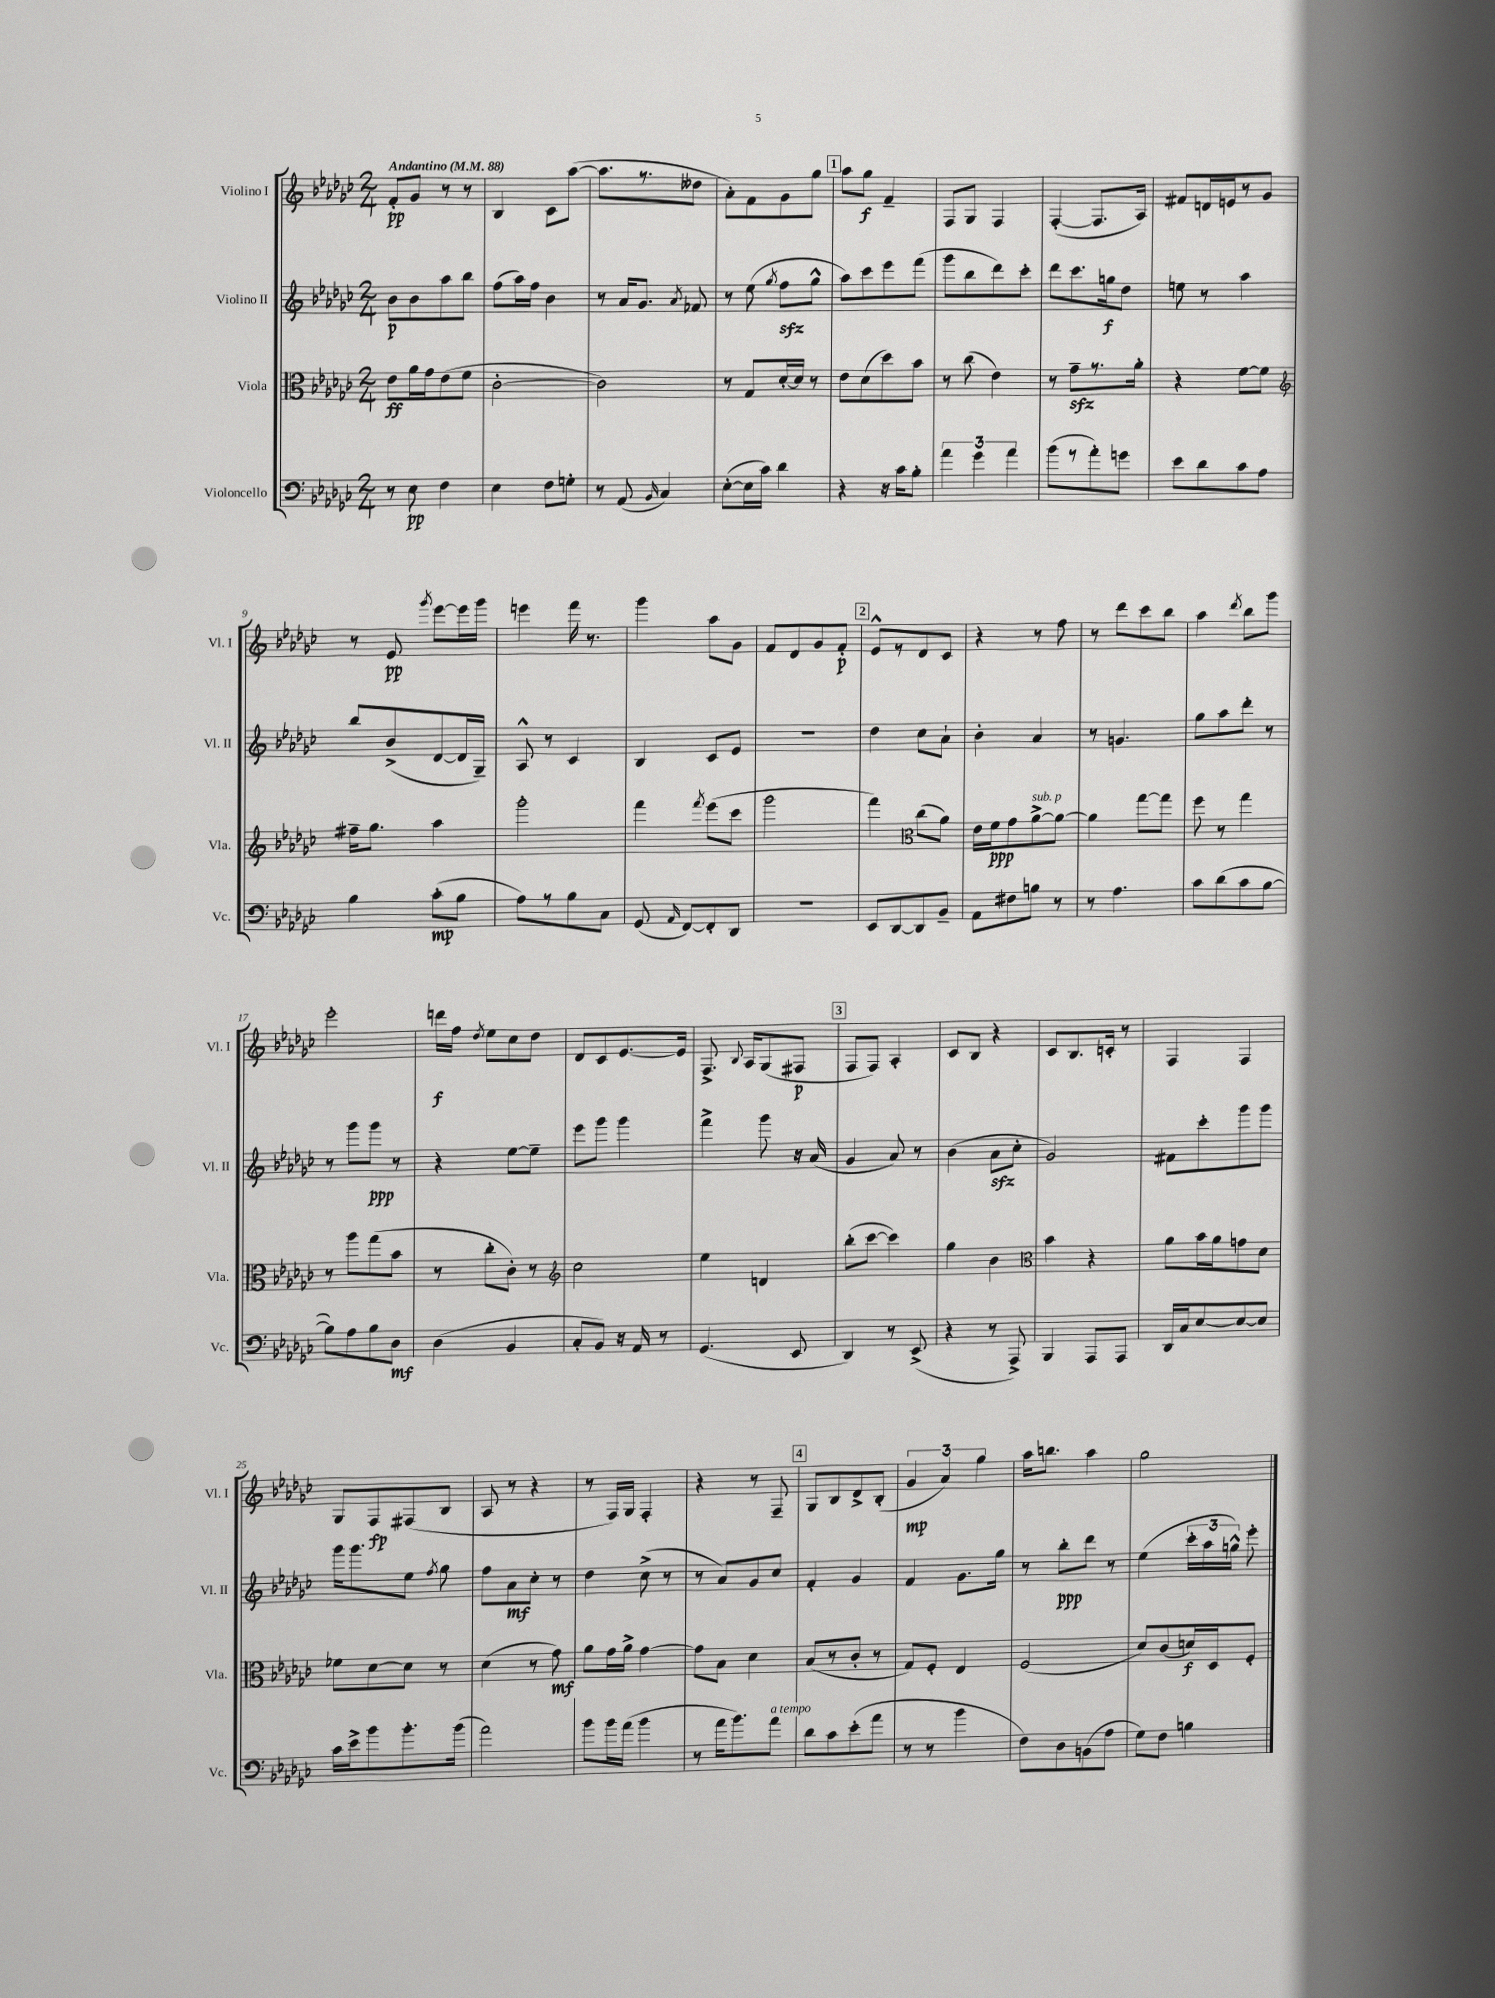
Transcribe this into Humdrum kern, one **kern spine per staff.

**kern	**kern	**kern	**kern
*staff4	*staff3	*staff2	*staff1
*clefF4	*clefC3	*clefG2	*clefG2
*k[b-e-a-d-g-c-]	*k[b-e-a-d-g-c-]	*k[b-e-a-d-g-c-]	*k[b-e-a-d-g-c-]
*M2/4	*M2/4	*M2/4	*M2/4
*MM88	*MM88	*MM88	*MM88
8r	8e-	8b-	8f'
8E-	16a-	8b-	8g-
.	16g-	.	.
4F	(8e-	8aa-	8r
.	8f	8bb-	8r
=	=	=	=
4E-	[2c-'	(8ff	4B-
.	.	16aa-)	.
.	.	16ff	.
8F	.	4b-	8c-
8G'	.	.	([8aa-
=	=	=	=
8r	2c-])	8r	8.aa-]
(8AA-	.	16a-	.
.	.	8.g-	8.r
16qqBB-	.	.	.
4C-)	.	.	.
.	.	8qa-	.
.	.	8f-	8dd--
=	=	=	=
([8E-'	8r	8r	8a-')
16E-]	8G-	(8ee-	8f
16c-)	.	.	.
.	.	8qgg-	.
4d-	[16d-'	8ff	8g-
.	16d-]	.	.
.	8r	8gg-^^	8gg-
=	=	=	=
4r	8e-	8aa-)	8aa-
.	(8d-	8ccc-	8gg-
16r	8dd-)	8eee-	4f~
16c-	.	.	.
8B-'	8b-	(8fff	.
=	=	=	=
6a-	8r	8ggg-	8F
.	(8cc-	8bb-	8G-
6g-	.	.	.
.	4e-)	8ddd-)	4F
6a-	.	.	.
.	.	8ccc-'	.
=	=	=	=
(8b-	8r	8ddd-	([4F'
8r	8g-~	8.ccc-	.
8a-')	8.r	.	8.F]
.	.	16gg	.
8g	.	8dd-	.
.	16a-'	.	16A-)
=	=	=	=
8e-	4r	8ee	8f#
8d-	.	8r	16d
.	.	.	16e
8c-	[8f	4aa-	8r
8A-	8f]	.	8g-
=	=	=	=
*	*clefG2	*	*
4B-	16ff#~	8bb-	8r
.	8.gg-	.	.
.	.	(8b-^	8e-
.	.	.	8qggg-
(8c-'	4aa-	[8d-	[8eee-
8B-	.	16d-]	16eee-]
.	.	16G-~)	16ggg-
=	=	=	=
8A-)	2ggg-'	8A-^^	4eee
8r	.	8r	.
8B-	.	4c-	16fff
.	.	.	8.r
8C-	.	.	.
=	=	=	=
(8GG-	4fff	4B-	4ggg-
16qqAA-	.	.	.
[8FF)	.	.	.
.	8qfff	.	.
8FF']	(8eee-	8c-	8aa-
8DD-	8ccc-	8e-	8g-
=	=	=	=
2r	2ggg-	2r	8f
.	.	.	8d-
.	.	.	8g-
.	.	.	8f'
=	=	=	=
8EE-	4fff)	4dd-	8e-^^
[8DD-	.	.	8r
*	*clefC3	*	*
8DD-]	(8cc-	8cc-	8d-
8BB-~	8a-)	8a-`	8c-
=	=	=	=
8AA-	16e-	4b-'	4r
.	16f	.	.
8F#	8g-	.	.
8B	[8a-^	4a-	8r
8r	8a-_	.	8ff
=	=	=	=
8r	4a-]	8r	8r
4.A-	.	4.g	8ddd-
.	[8gg-	.	8ccc-
.	8gg-]	.	8bb-
=	=	=	=
8c-	8ff	8gg-	4aa-
(8d-	8r	8aa-	.
.	.	.	8qddd-
8c-	4gg-	8ddd-'	8bb-
[8B-	.	8r	8ggg-
=	=	=	=
8B-])	8r	8r	2eee-'
8A-	8aa-	8ggg-	.
8B-	(8gg-	8ggg-	.
8D-	8b-	8r	.
=	=	=	=
(4D-	8r	4r	16ddd
.	.	.	16ff
.	.	.	8qdd-
.	8cc-'	.	8ee-
4BB-	8c-')	[8ee-	8cc-
.	8r	8ee-~]	8dd-
=	=	=	=
*	*clefG2	*	*
8C-'	2cc-	8eee-	8d-
8BB-)	.	8ggg-	8c-
16r	.	4ggg-	[8.e-
16AA-	.	.	.
8r	.	.	.
.	.	.	16e-]
=	=	=	=
(4.GG-	4ee-	4fff^	8.F^
.	.	.	8qqB-
.	.	.	16A-
.	4d	8ggg-	(8G-
8EE-	.	16r	8F#
.	.	(16a-	.
=	=	=	=
4DD-)	(8bb-'	4g-	8F
.	[8ccc-	.	8F)
8r	4ccc-])	8a-)	4A-'
(8EE-^	.	8r	.
=	=	=	=
4r	4gg-	(4b-	8c-
.	.	.	8B-
8r	4b-	8a-	4r
8AAA-^)	.	8cc-'	.
=	=	=	=
*	*clefC3	*	*
4BBB-	4b-	2g-)	8c-
.	.	.	8.B-
8AAA-	4r	.	.
.	.	.	16c'
8AAA-	.	.	8r
=	=	=	=
16DD-	8a-	8f#	4F
16C-	.	.	.
[8E-	16b-	8ccc-'	.
.	16a-	.	.
8E-_	8g	8ggg-	4F
8E-]	8d-	8ggg-	.
=	=	=	=
16c-	8f-	16ggg-	8G-
16e-^	.	8.ggg-	.
8b-	[8d-	.	8F
8.b-'	8d-]	8ee-	(8F#
.	.	8qff	.
.	8r	8gg-	8B-
(16b-	.	.	.
=	=	=	=
2a-)	(4d-	8ff	8A-
.	.	8a-	8r
.	8r	8cc-'	4r
.	8g-)	8r	.
=	=	=	=
8b-	8a-	4dd-	8r
16b-	16g-	.	16F)
(16a-	16a-^	.	16G-
4b-	[4g-	(8cc-^	4F'
.	.	8r	.
=	=	=	=
8r	8g-]	8r	4r
16a-	8B-	8a-)	.
8.b-)	.	.	.
.	4d-	8g-	8r
8a-	.	8cc-	8F~
=	=	=	=
8d-	(8B-	4f'	8G-
8c-	8r	.	8B-
(8e-'	8c-'	4g-	8d-^
8a-	8r	.	(8B-'
=	=	=	=
8r	8G-)	4f	6g-
8r	8F'	.	.
.	.	.	6a-)
4b-	4E-	8.g-	.
.	.	.	6gg-
.	.	16gg-	.
=	=	=	=
8F)	(2F	8r	16aa-
.	.	.	8.bb
8D-	.	8bb-'	.
(8BB	.	8ddd-	4aa-
8A-	.	8r	.
=	=	=	=
8G-)	8d-)	(4ee-	2gg-
8F	(8c-	.	.
4B	16d)	24ccc-'	.
.	.	24aa-	.
.	16D-	.	.
.	.	24gg^^)	.
.	8F'	8eee-'	.
==	==	==	==
*-	*-	*-	*-
